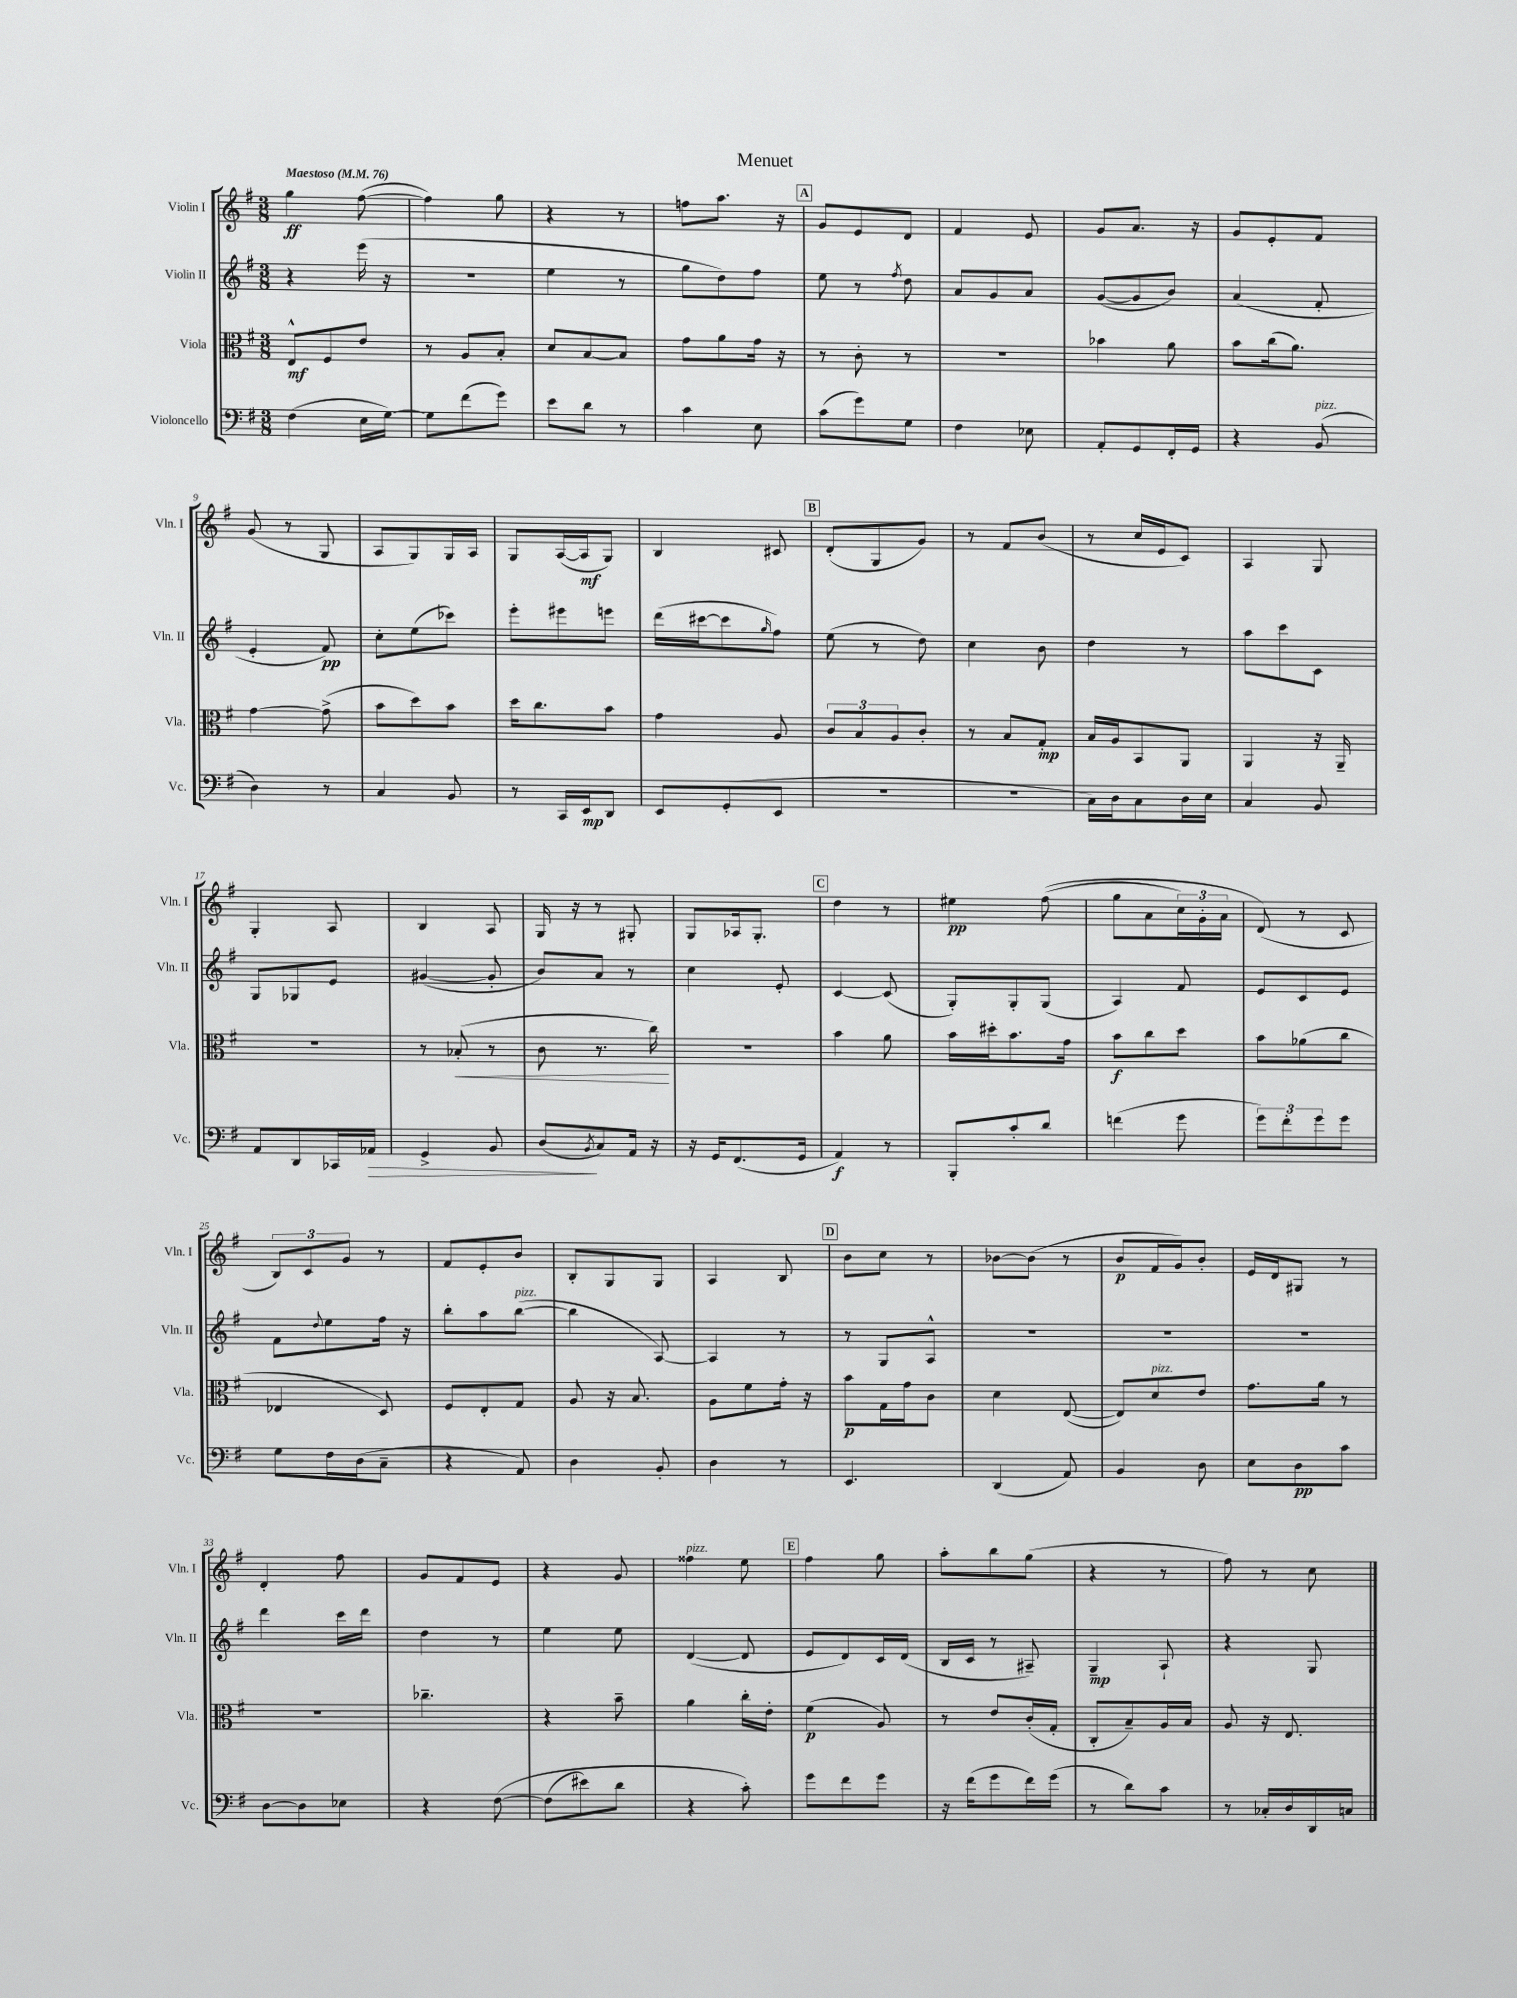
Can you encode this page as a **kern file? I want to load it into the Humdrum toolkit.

**kern	**dynam	**kern	**dynam	**kern	**dynam	**kern	**dynam
*part4	*part4	*part3	*part3	*part2	*part2	*part1	*part1
*staff4	*staff4	*staff3	*staff3	*staff2	*staff2	*staff1	*staff1
*I"Violoncello	*	*I"Viola	*	*I"Violin II	*	*I"Violin I	*
*I'Vc.	*	*I'Vla.	*	*I'Vln. II	*	*I'Vln. I	*
*clefF4	*	*clefC3	*	*clefG2	*	*clefG2	*
*k[f#]	*	*k[f#]	*	*k[f#]	*	*k[f#]	*
*M3/8	*	*M3/8	*	*M3/8	*	*M3/8	*
*MM76	*	*MM76	*	*MM76	*	*MM76	*
=1	=1	=1	=1	=1	=1	=1	=1
!	!	!	!	!	!	!LO:TX:a:B:t=Maestoso	!
(4F#\	.	8E^^/L	mf	4r	.	4gg\	ff
.	.	8F#/	.	.	.	.	.
16E\LL	.	8e/J	.	(16eee\	.	([8ff#\	.
[16G\JJ)	.	.	.	16r	.	.	.
=2	=2	=2	=2	=2	=2	=2	=2
8G\L]	.	8r	.	4.r	.	4ff#\])	.
(8f#\	.	8A/L	.	.	.	.	.
8g\J)	.	8B'/J	.	.	.	8gg\	.
=3	=3	=3	=3	=3	=3	=3	=3
8e\L	.	8d/L	.	4ee\	.	4r	.
8d\J	.	[8B/	.	.	.	.	.
8r	.	8B/J]	.	8r	.	8r	.
=4	=4	=4	=4	=4	=4	=4	=4
4c\	.	8g\L	.	8gg\L	.	8ffn\L	.
.	.	8a\	.	8dd\)	.	8.aa\J	.
8E\	.	16g\Jk	.	8ff#\J	.	.	.
.	.	16r	.	.	.	16r	.
!!LO:REH:place=s1:t=A
=5	=5	=5	=5	=5	=5	=5	=5
(8c\L	.	8r	.	8ee\	.	8g/L	.
8g\)	.	8c'\	.	8r	.	8e/	.
.	.	.	.	8qff#/	.	.	.
8G\J	.	8r	.	8dd\	.	8d/J	.
=6	=6	=6	=6	=6	=6	=6	=6
4F#\	.	4.r	.	8a/L	.	4f#/	.
.	.	.	.	8g/	.	.	.
8E-X\	.	.	.	8a/J	.	8e/	.
=7	=7	=7	=7	=7	=7	=7	=7
8AA'/L	.	4b-X\	.	([8g/L	.	8g/L	.
8GG/	.	.	.	8g/]	.	8.a/J	.
16FF#'/L	.	8a\	.	8b/J)	.	.	.
16GG/JJ	.	.	.	.	.	16r	.
=8	=8	=8	=8	=8	=8	=8	=8
4r	.	8b\L	.	(4a/	.	8g/L	.
.	.	(16cc\k	.	.	.	8e'/	.
.	.	8.a\J)	.	.	.	.	.
!LO:TX:a:i:t=pizz.	!	!	!	!	!	!	!
(8BB/	.	.	.	8f#'/	.	8f#/J	.
!!LO:LB:g=z
=9	=9	=9	=9	=9	=9	=9	=9
4D\)	.	[4g\	.	4e'/	.	(8g/	.
.	.	.	.	.	.	8r	.
8r	.	(8g^\]	.	8f#/)	pp	8G/	.
=10	=10	=10	=10	=10	=10	=10	=10
4C/	.	8b\L	.	8cc'\L	.	8A/L	.
.	.	8dd\)	.	(8ee\	.	8G/)	.
8BB/	.	8b\J	.	8ccc-X\J)	.	16G/L	.
.	.	.	.	.	.	16A/JJ	.
=11	=11	=11	=11	=11	=11	=11	=11
8r	.	16dd\KL	.	8eee'\L	.	8G/L	.
.	.	8.cc\	.	.	.	.	.
16CC/LL	.	.	.	8eee#X\	.	([16A/L	.
16EE/J	mp	.	.	.	.	16A/J]	mf
8DD/J	.	8b\J	.	8eeen\J	.	8G/J)	.
=12	=12	=12	=12	=12	=12	=12	=12
8EE/L	.	4g\	.	(16ddd\LL	.	4B/	.
.	.	.	.	[16ccc#X\J	.	.	.
(8GG'/	.	.	.	8ccc#\]	.	.	.
.	.	.	.	16qqgg/	.	.	.
8EE/J	.	8A/	.	8ff#\J)	.	8c#X/	.
!!LO:REH:place=s1:t=B
=13	=13	=13	=13	=13	=13	=13	=13
4.r	.	12c/L	.	(8ee\	.	(8d'/L	.
.	.	12B/	.	.	.	.	.
.	.	.	.	8r	.	8G/	.
.	.	12A/	.	.	.	.	.
.	.	8c'/J	.	8dd\)	.	8g/J)	.
=14	=14	=14	=14	=14	=14	=14	=14
4.r	.	8r	.	4cc\	.	8r	.
.	.	8B/L	.	.	.	8f#/L	.
.	.	8G'/J	mp	8b\	.	(8b/J	.
=15	=15	=15	=15	=15	=15	=15	=15
16C\LL)	.	16B/LL	.	4dd\	.	8r	.
16D\J	.	16A/J	.	.	.	.	.
8C\	.	8BB/	.	.	.	16cc/LL	.
.	.	.	.	.	.	16e/J	.
16D\L	.	8AA/J	.	8r	.	8c/J)	.
16E\JJ	.	.	.	.	.	.	.
=16	=16	=16	=16	=16	=16	=16	=16
4C/	.	4AA/	.	8aa\L	.	4A/	.
.	.	.	.	8ccc\	.	.	.
8BB/	.	16r	.	8c\J	.	8G/	.
.	.	16AA~/	.	.	.	.	.
!!LO:LB:g=z
=17	=17	=17	=17	=17	=17	=17	=17
8AA/L	.	4.r	.	8G/L	.	4G'/	.
8DD/	.	.	.	8G-X/	.	.	.
16CC-X/L	.	.	.	8e/J	.	8A/	.
!	!LO:HP:b	!	!	!	!	!	!
16AA-X/JJ	>	.	.	.	.	.	.
=18	=18	=18	=18	=18	=18	=18	=18
4GG^/	.	8r	.	([4g#X/	.	4B/	.
!	!	!	!LO:HP:b	!	!	!	!
.	.	(8B-X'/	<	.	.	.	.
8BB/	.	8r	.	8g#'/]	.	8A/	.
=19	=19	=19	=19	=19	=19	=19	=19
(8D/L	.	8c\	.	8b/L)	.	16G/	.
.	.	.	.	.	.	16r	.
8qBB/	.	.	.	.	.	.	.
8C/)	]	8.r	.	8a/J	.	8r	.
16AA/Jk	.	.	.	8r	.	8G#X'/	.
16r	.	16cc\)	.	.	.	.	.
.	.	.	[	.	.	.	.
=20	=20	=20	=20	=20	=20	=20	=20
16r	.	4.r	.	4cc\	.	8G/L	.
16GG/KL	.	.	.	.	.	.	.
(8.FF#/	.	.	.	.	.	16A-X/k	.
.	.	.	.	.	.	8.G'/J	.
.	.	.	.	8e'/	.	.	.
16GG/Jk	.	.	.	.	.	.	.
!!LO:REH:place=s1:t=C
=21	=21	=21	=21	=21	=21	=21	=21
4AA/)	f	4b\	.	[4c/	.	4dd\	.
8r	.	8a\	.	(8c/]	.	8r	.
=22	=22	=22	=22	=22	=22	=22	=22
8BBB'/L	.	16b\LL	.	8G'/L)	.	4ee#X\	pp
.	.	16dd#X'\J	.	.	.	.	.
8c'/	.	8.b\	.	8G'/	.	.	.
8d/J	.	.	.	(8G/J	.	((8ff#\	.
.	.	16g\Jk	.	.	.	.	.
=23	=23	=23	=23	=23	=23	=23	=23
(4fn\	.	8b\L	f	4A/)	.	8gg\L	.
.	.	8cc\	.	.	.	8a\	.
8g\	.	8dd\J	.	8f#/	.	24cc\L)	.
.	.	.	.	.	.	24g'\	.
.	.	.	.	.	.	24a\JJ	.
=24	=24	=24	=24	=24	=24	=24	=24
12g\L)	.	8b\L	.	8e/L	.	(8d/)	.
12f#'\	.	.	.	.	.	.	.
.	.	(8a-X\	.	8c/	.	8r	.
12g\	.	.	.	.	.	.	.
8g\J	.	8cc\J	.	8e/J	.	8c/	.
!!LO:LB:g=z
=25	=25	=25	=25	=25	=25	=25	=25
8G\L	.	4E-X/	.	8f#\L	.	12B/L)	.
.	.	.	.	.	.	12c/	.
.	.	.	.	8qqdd/	.	.	.
16F#\L	.	.	.	8ee\	.	.	.
.	.	.	.	.	.	12g/J	.
(16D\J	.	.	.	.	.	.	.
8C~\J	.	8D/)	.	16ff#\Jk	.	8r	.
.	.	.	.	16r	.	.	.
=26	=26	=26	=26	=26	=26	=26	=26
4r	.	8F#/L	.	8bb'\L	.	8f#/L	.
.	.	8E'/	.	8aa\	.	8e'/	.
!	!	!	!	!LO:TX:a:i:t=pizz.	!	!	!
8AA/)	.	8G/J	.	([8bb\J	.	8b/J	.
=27	=27	=27	=27	=27	=27	=27	=27
4D\	.	8A/	.	4bb\]	.	8B'/L	.
.	.	16r	.	.	.	8G/	.
.	.	8.B/	.	.	.	.	.
8BB'/	.	.	.	[8A/)	.	8G/J	.
=28	=28	=28	=28	=28	=28	=28	=28
4D\	.	8A\L	.	4A/]	.	4A/	.
.	.	8f#\	.	.	.	.	.
8r	.	16g'\Jk	.	8r	.	8B/	.
.	.	16r	.	.	.	.	.
!!LO:REH:place=s1:t=D
=29	=29	=29	=29	=29	=29	=29	=29
4.EE/	.	8b\L	p	8r	.	8b\L	.
.	.	16G\L	.	8G/L	.	8cc\J	.
.	.	16g\J	.	.	.	.	.
.	.	8c\J	.	8A^^/J	.	8r	.
=30	=30	=30	=30	=30	=30	=30	=30
(4DD/	.	4d\	.	4.r	.	[8b-X\L	.
.	.	.	.	.	.	(8b-\J]	.
8AA/)	.	([8E/	.	.	.	8r	.
=31	=31	=31	=31	=31	=31	=31	=31
4BB/	.	8E/L])	.	4.r	.	8b/L	p
!	!	!LO:TX:a:i:t=pizz.	!	!	!	!	!
.	.	8d/	.	.	.	16f#/L	.
.	.	.	.	.	.	16g/J)	.
8D\	.	8e/J	.	.	.	8b'/J	.
=32	=32	=32	=32	=32	=32	=32	=32
8E\L	.	8.g\L	.	4.r	.	16e/LL	.
.	.	.	.	.	.	16d/J	.
8D\	pp	.	.	.	.	8G#X/J	.
.	.	16a\Jk	.	.	.	.	.
8c\J	.	8r	.	.	.	8r	.
!!LO:LB:g=z
=33	=33	=33	=33	=33	=33	=33	=33
[8D\L	.	4.r	.	4ddd\	.	4d'/	.
8D\]	.	.	.	.	.	.	.
8E-X\J	.	.	.	16ccc\LL	.	8ff#\	.
.	.	.	.	16ddd\JJ	.	.	.
=34	=34	=34	=34	=34	=34	=34	=34
4r	.	4.cc-X~\	.	4dd\	.	8g/L	.
.	.	.	.	.	.	8f#/	.
([8F#\	.	.	.	8r	.	8e/J	.
=35	=35	=35	=35	=35	=35	=35	=35
(8F#\L]	.	4r	.	4ee\	.	4r	.
8e#X\)	.	.	.	.	.	.	.
8d\J	.	8b~\	.	8ee\	.	8g/	.
=36	=36	=36	=36	=36	=36	=36	=36
!	!	!	!	!	!	!LO:TX:a:i:t=pizz.	!
4r	.	4a\	.	([4d/	.	4ff##X\	.
8c'\)	.	16cc'\LL	.	8d/]	.	8ee\	.
.	.	16e'\JJ	.	.	.	.	.
!!LO:REH:place=s1:t=E
=37	=37	=37	=37	=37	=37	=37	=37
8g\L	.	(4f#\	p	8e/L	.	4ff#\	.
8f#\	.	.	.	8d/)	.	.	.
8g\J	.	8A/)	.	16c/L	.	8gg\	.
.	.	.	.	(16d/JJ	.	.	.
=38	=38	=38	=38	=38	=38	=38	=38
16r	.	8r	.	16B/LL	.	8aa'\L	.
(16f#\KL	.	.	.	16c/JJ	.	.	.
8g\	.	8e/L	.	8r	.	8bb\	.
16f#\L)	.	(16c'/L	.	8A#X~/)	.	(8gg\J	.
(16g\JJ	.	16G'/JJ	.	.	.	.	.
=39	=39	=39	=39	=39	=39	=39	=39
8r	.	8C'/L	.	4G~/	mp	4r	.
8d\L)	.	8B~/)	.	.	.	.	.
8c\J	.	16A/L	.	8A`/	.	8r	.
.	.	16B/JJ	.	.	.	.	.
=40	=40	=40	=40	=40	=40	=40	=40
8r	.	8A/	.	4r	.	8ff#\)	.
16C-X'/LL	.	16r	.	.	.	8r	.
16D/	.	8.E/	.	.	.	.	.
16DD/	.	.	.	8G/	.	8cc\	.
16Cn/JJ	.	.	.	.	.	.	.
==	==	==	==	==	==	==	==
*-	*-	*-	*-	*-	*-	*-	*-
